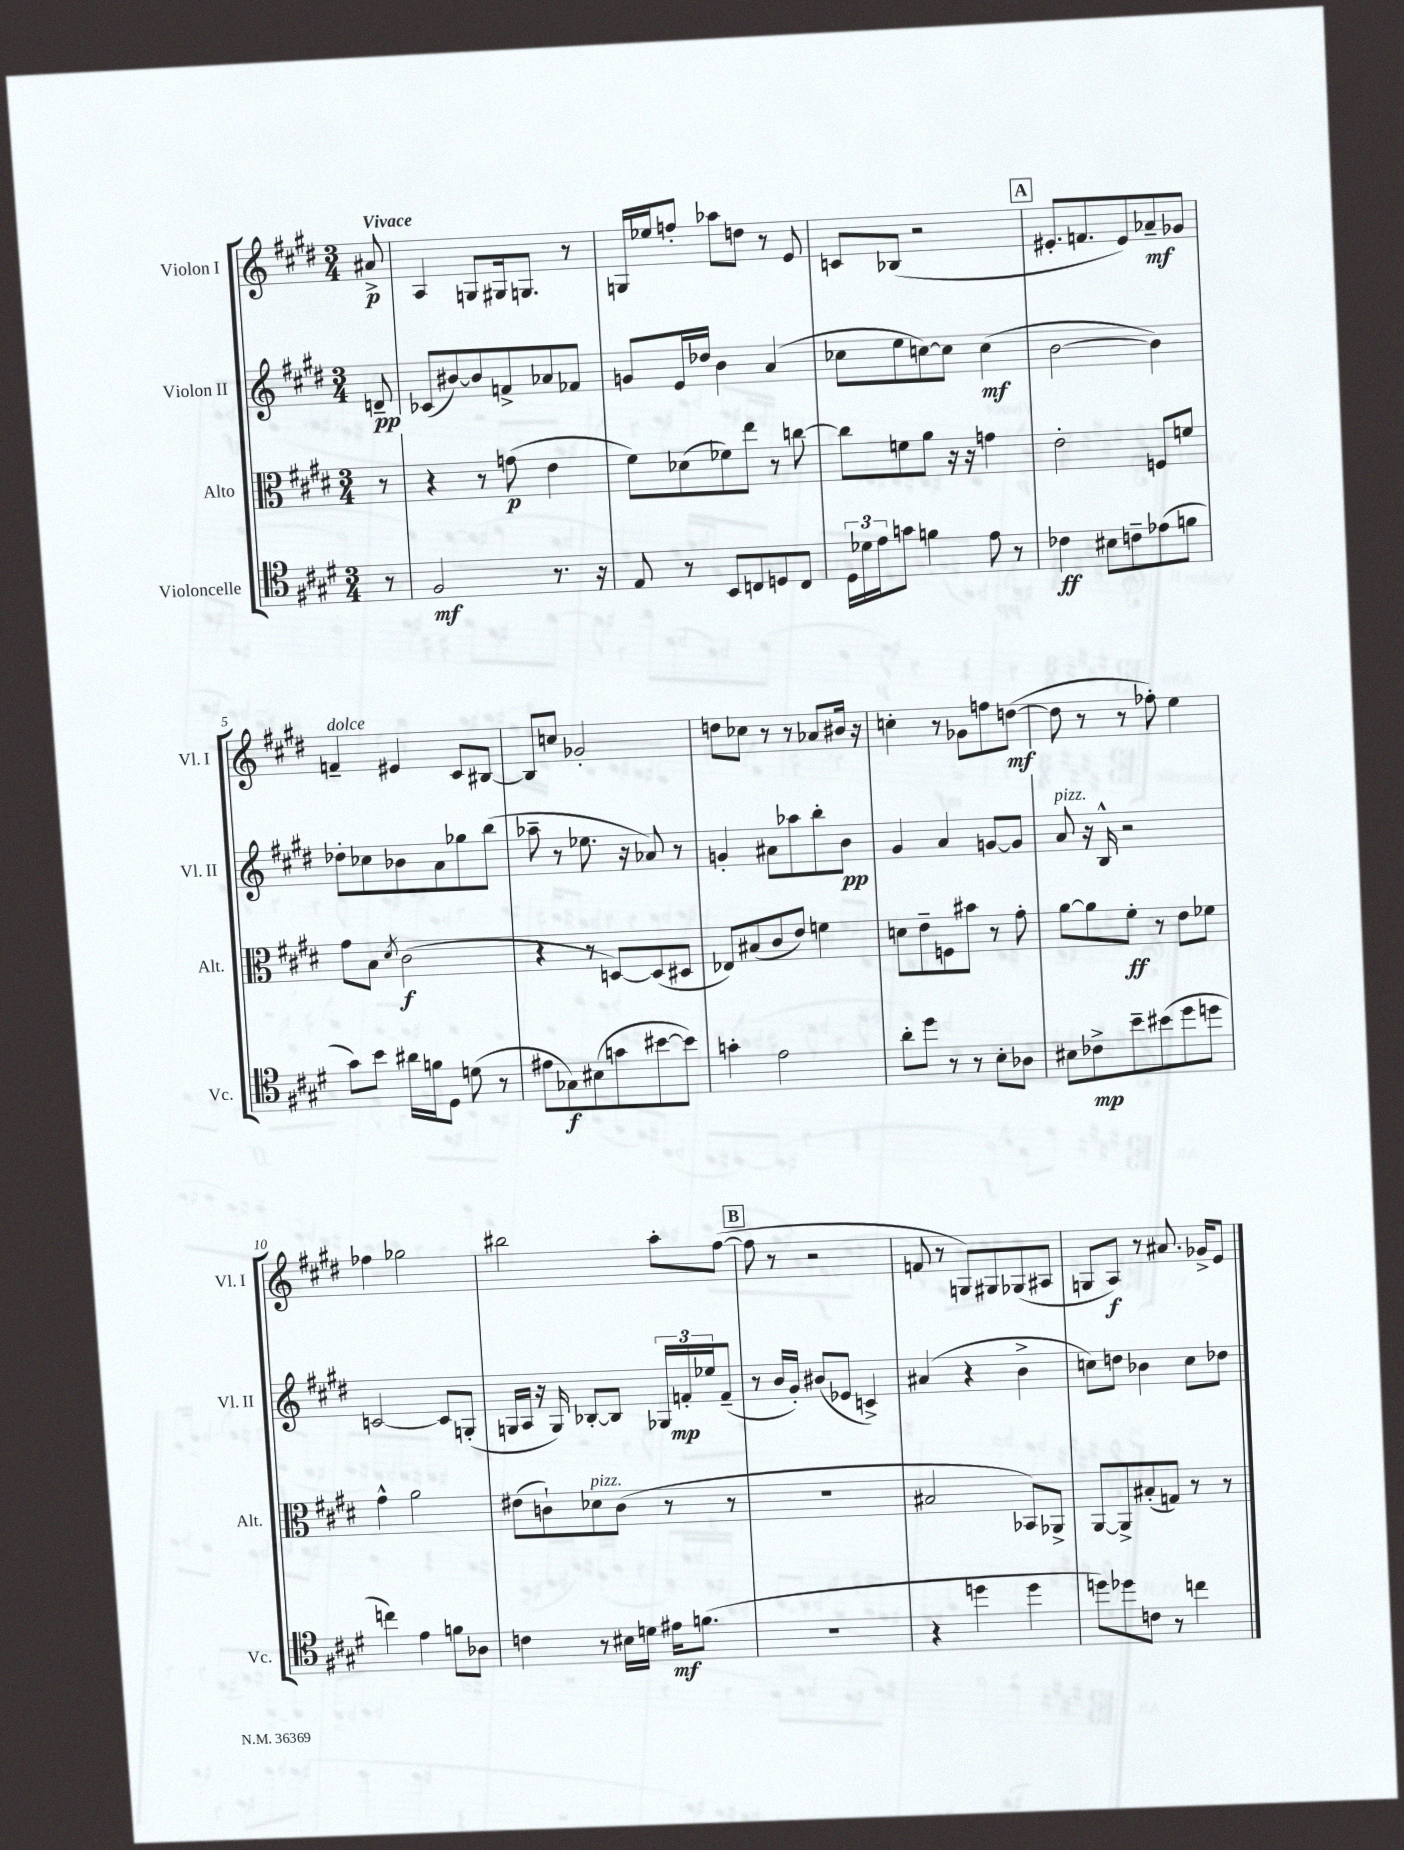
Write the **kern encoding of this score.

**kern	**dynam	**kern	**dynam	**kern	**dynam	**kern	**dynam
*part4	*part4	*part3	*part3	*part2	*part2	*part1	*part1
*staff4	*staff4	*staff3	*staff3	*staff2	*staff2	*staff1	*staff1
*I"Violoncelle	*	*I"Alto	*	*I"Violon II	*	*I"Violon I	*
*I'Vc.	*	*I'Alt.	*	*I'Vl. II	*	*I'Vl. I	*
*clefC4	*	*clefC3	*	*clefG2	*	*clefG2	*
*k[f#c#g#d#]	*	*k[f#c#g#d#]	*	*k[f#c#g#d#]	*	*k[f#c#g#d#]	*
*M3/4	*	*M3/4	*	*M3/4	*	*M3/4	*
=	=	=	=	=	=	=	=
!	!	!	!	!	!	!LO:TX:a:B:t=Vivace	!
8r	.	8r	.	8dn~/	pp	8a#X^/	p
=1	=1	=1	=1	=1	=1	=1	=1
2F#/	mf	4r	.	(8c-X/L	.	4A/	.
.	.	.	.	[8b#X/)	.	.	.
.	.	8r	.	8b#/]	.	8Gn/L	.
.	.	(8gn\	p	8fn^/	.	16G#X/k	.
.	.	.	.	.	.	8.Gn/J	.
8.r	.	4e\	.	8a-X/	.	.	.
.	.	.	.	8f-X/J	.	8r	.
16r	.	.	.	.	.	.	.
=2	=2	=2	=2	=2	=2	=2	=2
8E/	.	8f#\L)	.	8gn/L	.	16Gn/LL	.
.	.	.	.	.	.	16ee-X/J	.
8r	.	(8d-X\	.	16e/L	.	8ffn'/J	.
.	.	.	.	16dd-X/JJ	.	.	.
8BB/L	.	8f-X\)	.	4b\	.	8aa-X\L	.
8Cn/	.	8ee\J	.	.	.	8ddn\J	.
8Dn/	.	8r	.	(4a/	.	8r	.
8C/J	.	[8ccn\	.	.	.	8e/	.
=3	=3	=3	=3	=3	=3	=3	=3
24D#\LL	.	8cc\L]	.	8cc-X\L	.	8cn/L	.
24d-X\	.	.	.	.	.	.	.
24e\J	.	.	.	.	.	.	.
8gn\J	.	8fn\	.	8ee\	.	(8B-X/J	.
4fn\	.	8a\J	.	[8ccn\)	.	2r	.
.	.	16r	.	8cc\J]	.	.	.
.	.	16r	.	.	.	.	.
8e\	.	4gn\	.	(4cc\	mf	.	.
8r	.	.	.	.	.	.	.
!!LO:REH:place=s1:t=A
=4	=4	=4	=4	=4	=4	=4	=4
4c-X\	ff	2e'\	.	[2b\	.	8.e#X'/L	.
.	.	.	.	.	.	8.fn/	.
8B#X\L	.	.	.	.	.	.	.
8cn~\	.	.	.	.	.	8e#/)	.
(8e-X\	.	8Fn/L	.	4b\])	.	8a-X~/	mf
8fn\J	.	8fn/J	.	.	.	8g-X/J	.
!!LO:LB:g=z
=5	=5	=5	=5	=5	=5	=5	=5
!	!	!	!	!	!	!LO:TX:a:i:t=dolce	!
8g#\L)	.	8g#\L	.	8dd-X'\L	.	4fn~/	.
8b\J	.	8B\J	.	8cc-X\	.	.	.
.	.	8qd#/	.	.	.	.	.
16a#X\LL	.	(2c#\	f	8b-X\	.	4e#X/	.
16fn\J	.	.	.	.	.	.	.
8D#\J	.	.	.	8a\	.	.	.
(8dn\	.	.	.	8gg-X\	.	8c#/L	.
8r	.	.	.	(8bb\J	.	[8B#X/J	.
=6	=6	=6	=6	=6	=6	=6	=6
8e#X\L	.	4r	.	8aa-X~\	.	8B#/L]	.
8G-X\)	f	.	.	8r	.	8ccn/J	.
(8B#X\	.	8r	.	8.ee-X\	.	2g-X'/	.
8gn\	.	[8Dn/L)	.	.	.	.	.
.	.	.	.	16r	.	.	.
[8b#X\	.	(8D/]	.	8a-X/)	.	.	.
8b#\J])	.	8D#X/J	.	8r	.	.	.
=7	=7	=7	=7	=7	=7	=7	=7
4gn'\	.	8E-X/L)	.	4gn'/	.	8ddn\L	.
.	.	(8B#X/	.	.	.	8cc-X\J	.
2e\	.	8c#/	.	8a#X\L	.	8r	.
.	.	8e/J)	.	8aa-X\	.	8r	.
.	.	4fn\	.	8bb'\	.	8a-X/L	.
.	.	.	.	8b\J	pp	16b#X/Jk	.
.	.	.	.	.	.	16r	.
=8	=8	=8	=8	=8	=8	=8	=8
8a'\L	.	8dn\L	.	4g#/	.	4ccn'\	.
8dd#\J	.	8e~\	.	.	.	.	.
8r	.	8Fn\	.	4a/	.	8r	.
8r	.	8b#X\J	.	.	.	8g-X\L	.
8B'\L	.	8r	.	[8gn/L	.	8ffn\	.
8A-X\J	.	8g#'\	.	8g/J]	.	([8ddn\J	mf
=9	=9	=9	=9	=9	=9	=9	=9
!	!	!	!	!LO:TX:a:i:t=pizz.	!	!	!
8B#X\L	.	[8a\L	.	8a/	.	8dd\]	.
8c-X^\	mp	8a\]	.	16r	.	8r	.
.	.	.	.	16B^^/	.	.	.
8b~\	.	8f#'\J	ff	2r	.	8r	.
(8b#X\	.	8r	.	.	.	8ff-X'\)	.
8dd#\	.	8e\L	.	.	.	4ee\	.
8ddn\J	.	8f-X\J	.	.	.	.	.
!!LO:LB:g=z
=10	=10	=10	=10	=10	=10	=10	=10
4ccn\)	.	4g#^^\	.	[2cn/	.	4ff-X\	.
4e\	.	2a\	.	.	.	2gg-X\	.
8fn\L	.	.	.	8c/L]	.	.	.
8A-X\J	.	.	.	(8Gn'/J	.	.	.
=11	=11	=11	=11	=11	=11	=11	=11
4cn\	.	(8e#X\L	.	16Gn/LL	.	2bb#X\	.
.	.	.	.	16A/JJ	.	.	.
.	.	8cn`\)	.	16r	.	.	.
.	.	.	.	16G/)	.	.	.
!	!	!LO:TX:a:i:t=pizz.	!	!	!	!	!
8r	.	8d-X\	.	[8B-X'/L	.	.	.
16B#X\LL	.	(8c\J	.	8B-/J]	.	.	.
16dn\JJ	.	.	.	.	.	.	.
16e#X\KL	mf	8r	.	24G-X/LL	.	8aa'\L	.
.	.	.	.	24fn'/	mp	.	.
(8.fn\J	.	.	.	.	.	.	.
.	.	.	.	24ee-X/J	.	.	.
.	.	8r	.	(8f~/J	.	([8ff#\J	.
!!LO:REH:place=s1:t=B
=12	=12	=12	=12	=12	=12	=12	=12
2.r	.	2.r	.	8r	.	8ff#\]	.
.	.	.	.	16b/LL	.	8r	.
.	.	.	.	16g#'/JJ)	.	.	.
.	.	.	.	(8b#X/L	.	2r	.
.	.	.	.	8e-X/J	.	.	.
.	.	.	.	4cn^/)	.	.	.
=13	=13	=13	=13	=13	=13	=13	=13
4r	.	2B#X/	.	(4a#X/	.	8fn/	.
.	.	.	.	.	.	8r	.
4ddn\	.	.	.	4r	.	8Gn/L)	.
.	.	.	.	.	.	8G#X/	.
4dd\	.	8BB-X/L)	.	4b^\	.	(8G-X/	.
.	.	8AA-X^/J	.	.	.	8A#X/J	.
=14	=14	=14	=14	=14	=14	=14	=14
8ddn\L)	.	[8AA/L	.	8ccn\L)	.	8Gn/L	.
8dd-X\	.	8AA^/]	.	8ddn\J	.	8A/J)	f
8cn\J	.	(8B#X'/	.	4b-X\	.	8r	.
8r	.	8Gn/J)	.	.	.	8.a#X/	.
4ccn\	.	8r	.	8cc\L	.	.	.
.	.	.	.	.	.	16g-X^/KL	.
.	.	8r	.	8dd-X\J	.	8e/J	.
==	==	==	==	==	==	==	==
*-	*-	*-	*-	*-	*-	*-	*-
